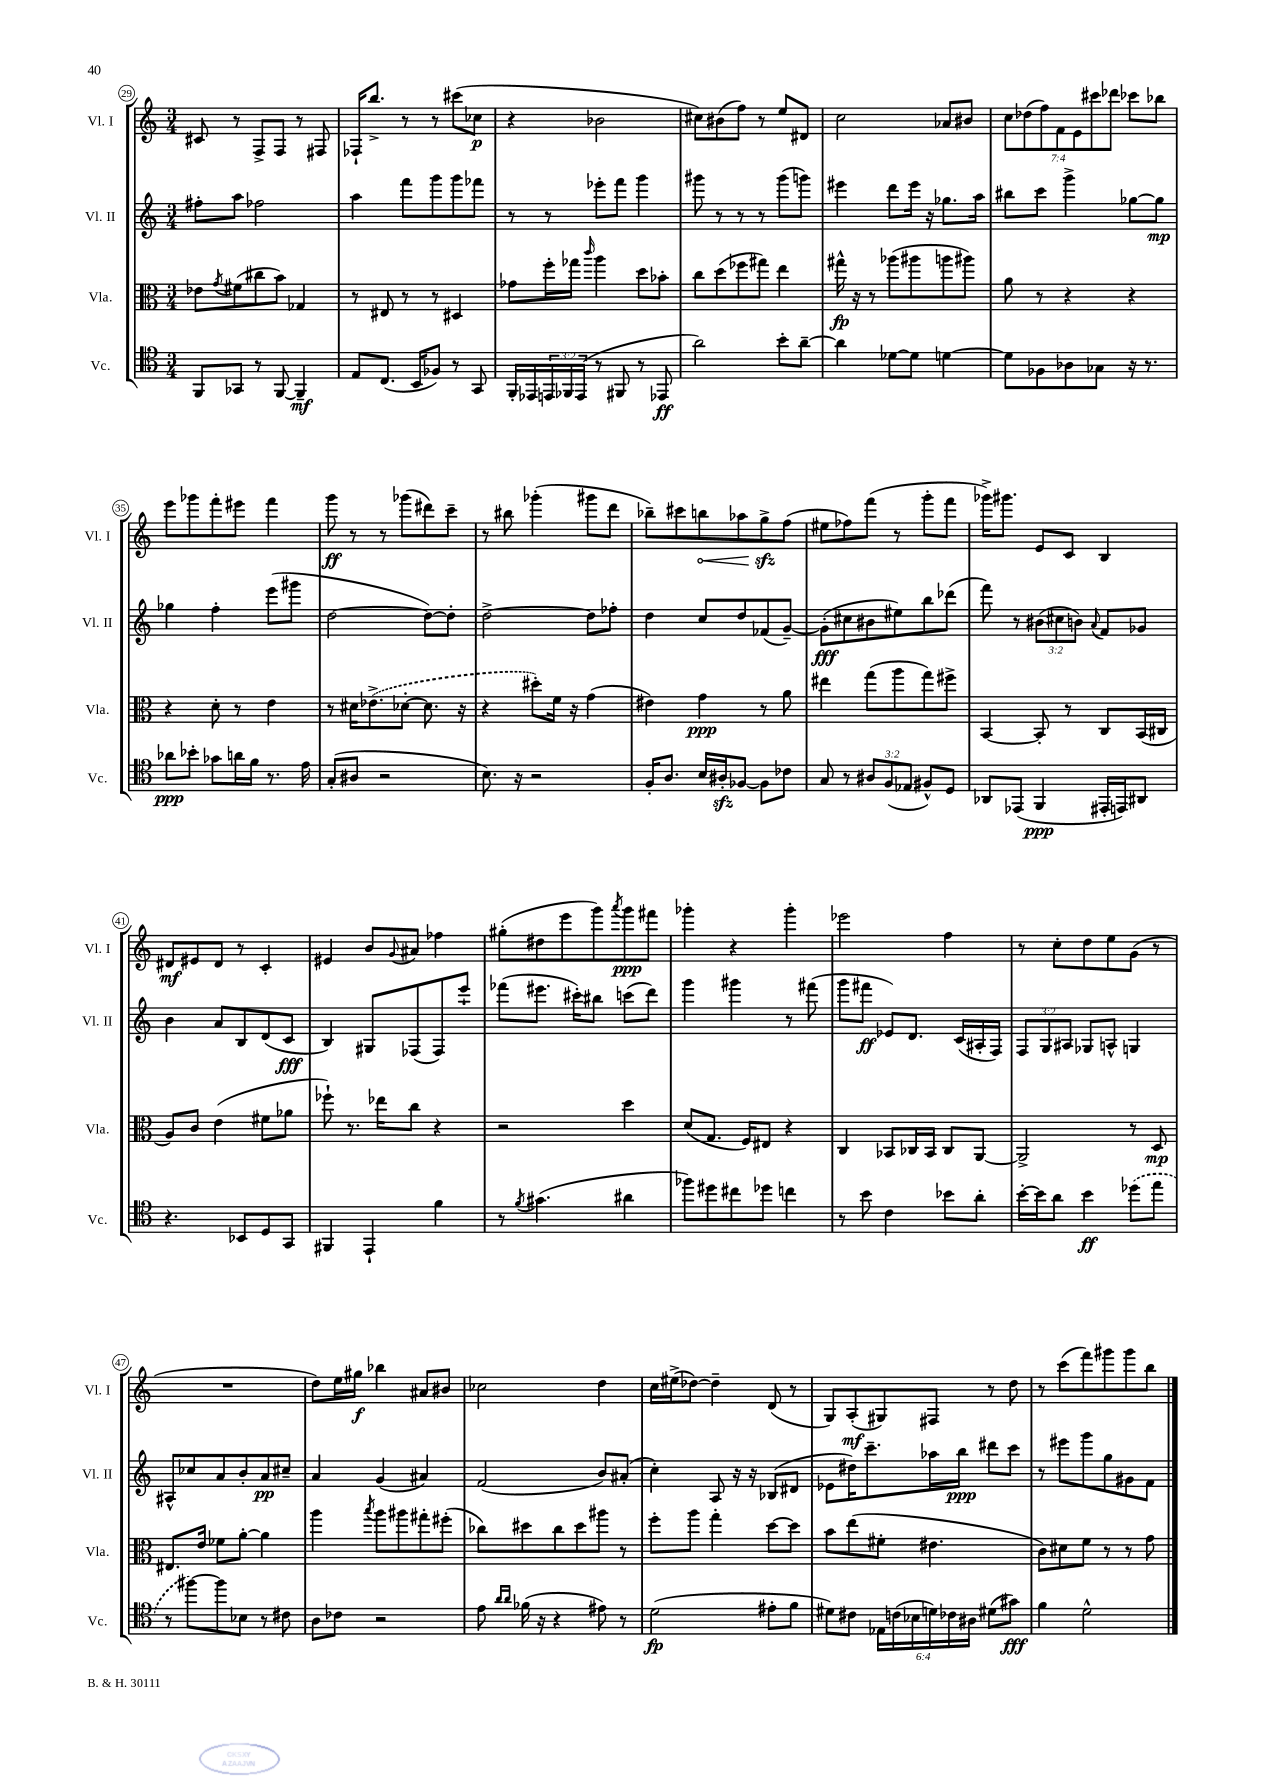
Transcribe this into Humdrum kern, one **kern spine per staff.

**kern	**kern	**kern	**kern
*staff4	*staff3	*staff2	*staff1
*clefC4	*clefC3	*clefG2	*clefG2
*k[]	*k[]	*k[]	*k[]
*M3/4	*M3/4	*M3/4	*M3/4
8FF/L	8e-\L	8ff#'\L	8c#/
.	8qg/	.	.
8GG-/J	(8f#\	8aa\J	8r
8r	8cc#\	2ff-\	8F^/L
[8FF/	8b\J)	.	8F/J
4FF~/]	4G-/	.	8r
.	.	.	8F#/
=	=	=	=
8E/L	8r	4aa\	16F-`/LK
.	.	.	8.bb^/J
(8.C/J	8E#/	.	.
.	8r	8fff\L	8r
16BB/LK	.	.	.
8F-/J)	8r	8ggg\	8r
8r	4D#/	8ggg\	(8ccc#\L
8GG/	.	8fff-\J	8cc-\J
=	=	=	=
16FF'/LL	8g-\L	8r	4r
16EE-/	.	.	.
24EE/	16ff'\L	8r	.
24FF-/	.	.	.
.	16gg-\JJ	.	.
(24EE/JJ	.	.	.
.	16qqccc/	.	.
8r	4aa\	8eee-'\L	2b-\
8FF#/	.	8fff\J	.
8r	8dd\L	4ggg\	.
8EE-/	8b-'\J	.	.
=	=	=	=
2a\)	8cc\L	8ggg#\	8cc#\L)
.	(8dd\	8r	(8b#\
.	8ff-\	8r	8ff\J)
.	8gg#\J)	8r	8r
8b'\L	4ee\	(8ggg#\L	8ee/L
[8a~\J	.	8ggg\J)	8d#/J
=	=	=	=
4a\]	16gg#^^\	4eee#\	2cc\
.	16r	.	.
.	8r	.	.
[8d-\L	(8aa-\L	8ddd\L	.
8d-\]J	8aa#\	16eee#\Jk	.
.	.	16r	.
[4d\	8aa\	8.gg-\L	8a-/L
.	8aa#\J)	.	8b#/J
.	.	16aa\Jk	.
=	=	=	=
8d\]L	8a\	8bb#\L	14cc\L
.	.	.	(14dd-\
8F-\	8r	8ccc\J	.
.	.	.	14ff\)
.	.	.	14f\
8A-\	4r	4ggg^\	.
.	.	.	14e\
.	.	.	14ccc#\
8G-\J	.	.	.
.	.	.	14ddd-\J
16r	4r	[8gg-\L	8ccc-\L
8.r	.	.	.
.	.	8gg-\]J	8bb-\J
=	=	=	=
8a-\L	4r	4gg-\	8eee\L
8b-'\J	.	.	8ggg-\
8g-\L	8d'\	4ff'\	8fff'\
16a\L	8r	.	8eee#\J
16f\JJ	.	.	.
8.r	4e\	(8eee\L	4fff\
.	.	8ggg#\J	.
16e\	.	.	.
=	=	=	=
(8G'/L	8r	[2dd\	8ggg\
8A#/J	16d#\LK	.	8r
.	(8.e-^\	.	.
2r	.	.	8r
.	[8d-'\J	.	(8ggg-\L
.	8.d-\]	8dd\_L)	8ddd#\)
.	.	8dd'\]J	8ccc~\J
.	16r	.	.
=	=	=	=
8.B\)	4r	[2dd^\	8r
.	.	.	8bb#\
16r	.	.	.
2r	8dd#'\L)	.	(4ggg-'\
.	16f\Jk	.	.
.	16r	.	.
.	(4g\	8dd\]L	8ggg#\L
.	.	8ff-'\J	8ddd\J
=	=	=	=
16F'/LK	4e#\)	4dd\	8bb-~\L)
8.A/J	.	.	.
.	.	.	8ccc#\
16B/LL	4g\	8cc/L	8bb\
16A#'/J	.	.	.
[8F-/J	.	8dd/	8aa-\
8F-\]L	8r	(8f-/	8gg^\
8c-\J	8a\	[8g~/J)	(8ff\J
=	=	=	=
8G/	4ee#\	(8g'\]L	8ee#\L
8r	.	8cc#\	8ff-\)
12A#/L	(8gg\L	8b#\	(8fff\J
(12F/	.	.	.
.	8aa\	8ee#\)	8r
12E-/J	.	.	.
8F#^^/L)	8gg\)	8bb\	8ggg'\L
8D/J	8ff#^\J	(8ddd-\J	8fff\J
=	=	=	=
8AA-/L	[4BB/	8fff\)	16ggg-^\LK)
.	.	.	8.ggg#\J
(8EE-/J	.	8r	.
4FF/	8BB'/]	(12b#\L	8e/L
.	.	12cc#\	.
.	8r	.	8c/J
.	.	12b\J)	.
.	.	8qqa/	.
16EE#'/LL	8C/L	8f/L	4B/
16EE/J)	.	.	.
8AA#/J	(16BB/L	8g-/J	.
.	16C#/JJ	.	.
=	=	=	=
4.r	8A/L)	4b\	8d#/L
.	8c/J	.	8e#/
.	(4e\	8a/L	8d#/J
8BB-/L	.	8B/	8r
8D/	8f#\L	(8d/	4c'/
8GG/J	8a-\J	8c/J	.
=	=	=	=
4FF#/	8ff-`\)	4B/)	4e#/
.	8.r	.	.
4EE`/	.	8G#/L	8b/L
.	16ee-\LK	.	.
.	.	.	8qqg/
.	8cc\J	(8F-/	8a#/J
4f\	4r	8F-/)	4ff-\
.	.	8eee`/J	.
=	=	=	=
8r	2r	(8fff-\L	(8gg#'\L
8qf/	.	.	.
(4.g#\	.	8.eee#\J	8dd#\
.	.	.	8eee\
.	.	16ccc#'\LK)	.
.	.	8bb#\J	8ggg\)
.	.	.	8qaaa/
4a#\	4dd\	(8ccc\L	8ggg\
.	.	8ddd\J)	8fff#\J
=	=	=	=
8ff-\L)	(8d/L	4ggg\	4ggg-'\
8dd#\	8.G/J	.	.
8cc#\	.	4ggg#\	4r
.	16F/LK)	.	.
8dd-\J	8E#/J	.	.
4cc\	4r	8r	4ggg-'\
.	.	(8fff#\	.
=	=	=	=
8r	4C/	8ggg\L	2eee-\
8b\	.	8fff#\J	.
4c\	8BB-/L	8e-/L)	.
.	16C-/L	8.d/J	.
.	16BB-/JJ	.	.
8b-\L	8C-/L	.	4ff\
.	.	(16c/LL	.
8a'\J	[8AA/J	16A#'/	.
.	.	16F/JJ)	.
=	=	=	=
[16b'\LL	2AA^/]	12F/L	8r
16b\]J	.	.	.
.	.	12G/	.
8a\J	.	.	8cc'\L
.	.	12A#/J	.
4b\	.	8G-/L	8dd\
.	.	8A^^/J	8ee\
(8dd-\L	8r	4G/	(8g\J
8ee\J	8D/	.	8r
=	=	=	=
8r	8.E#/L	8A#^^/L	2.r
[8ff#\L)	.	8cc-/	.
.	16e/Jk	.	.
8ff#\]	8f-\L	8a/	.
8B-\J	[8a'\J	8b'/	.
8r	4a\]	8a/	.
8c#\	.	8cc#~/J	.
=	=	=	=
8A\L	4aa\	4a/	8dd\L)
8c-\J	.	.	16ee\L
.	.	.	16gg#\JJ
.	8qbb/	.	.
2r	8aa\L	(4g/	4bb-\
.	8aa#\	.	.
.	8gg#'\	4a#/)	8a#/L
.	(8ff#'\J	.	8b#/J
=	=	=	=
8e\	8cc-\L)	(2f/	2cc-\
16qqa/LL	.	.	.
16qqa/JJ	.	.	.
(16f-\	8dd#\	.	.
16r	.	.	.
4r	8cc-\	.	.
.	8dd#\	.	.
8e#\)	8aa#\J	8b/L)	4dd\
8r	8r	(8a#'/J	.
=	=	=	=
(2d\	8ff'\L	4cc'\)	16cc\LL
.	.	.	(16ee#^\J
.	8aa\J	.	[8dd-\J)
.	4gg'\	8A/	4dd-~\]
.	.	16r	.
.	.	16r	.
8e#'\L	[8dd\L	(8B-/L	(8d/
8f\J	8dd\]J	8d#/J	8r
=	=	=	=
8d#\L)	8b\L	8e-\L	8G/L)
8c#\J	(8ee\	16dd#\K)	(8A'/
.	.	8.ccc~\	.
24E-\LL	8f#'\J	.	8G#/)
(24c\	.	.	.
24B-\	.	.	.
24d\)	4.e#\	16aa-\L	8F#/J
24c-\	.	.	.
.	.	16bb\JJ	.
24A#\JJ	.	.	.
(8d#\L	.	8ddd#\L	8r
8g#\J)	.	8ccc\J	8dd\
=	=	=	=
4f\	8c\L)	8r	8r
.	8d#\	8eee#\L	(8ccc\L
2d^^\	8f\J	8ggg\	8fff\)
.	8r	8gg\	8ggg#\
.	8r	8g#\	8ggg#\
.	8g\	8f\J	8bb\J
==	==	==	==
*-	*-	*-	*-
